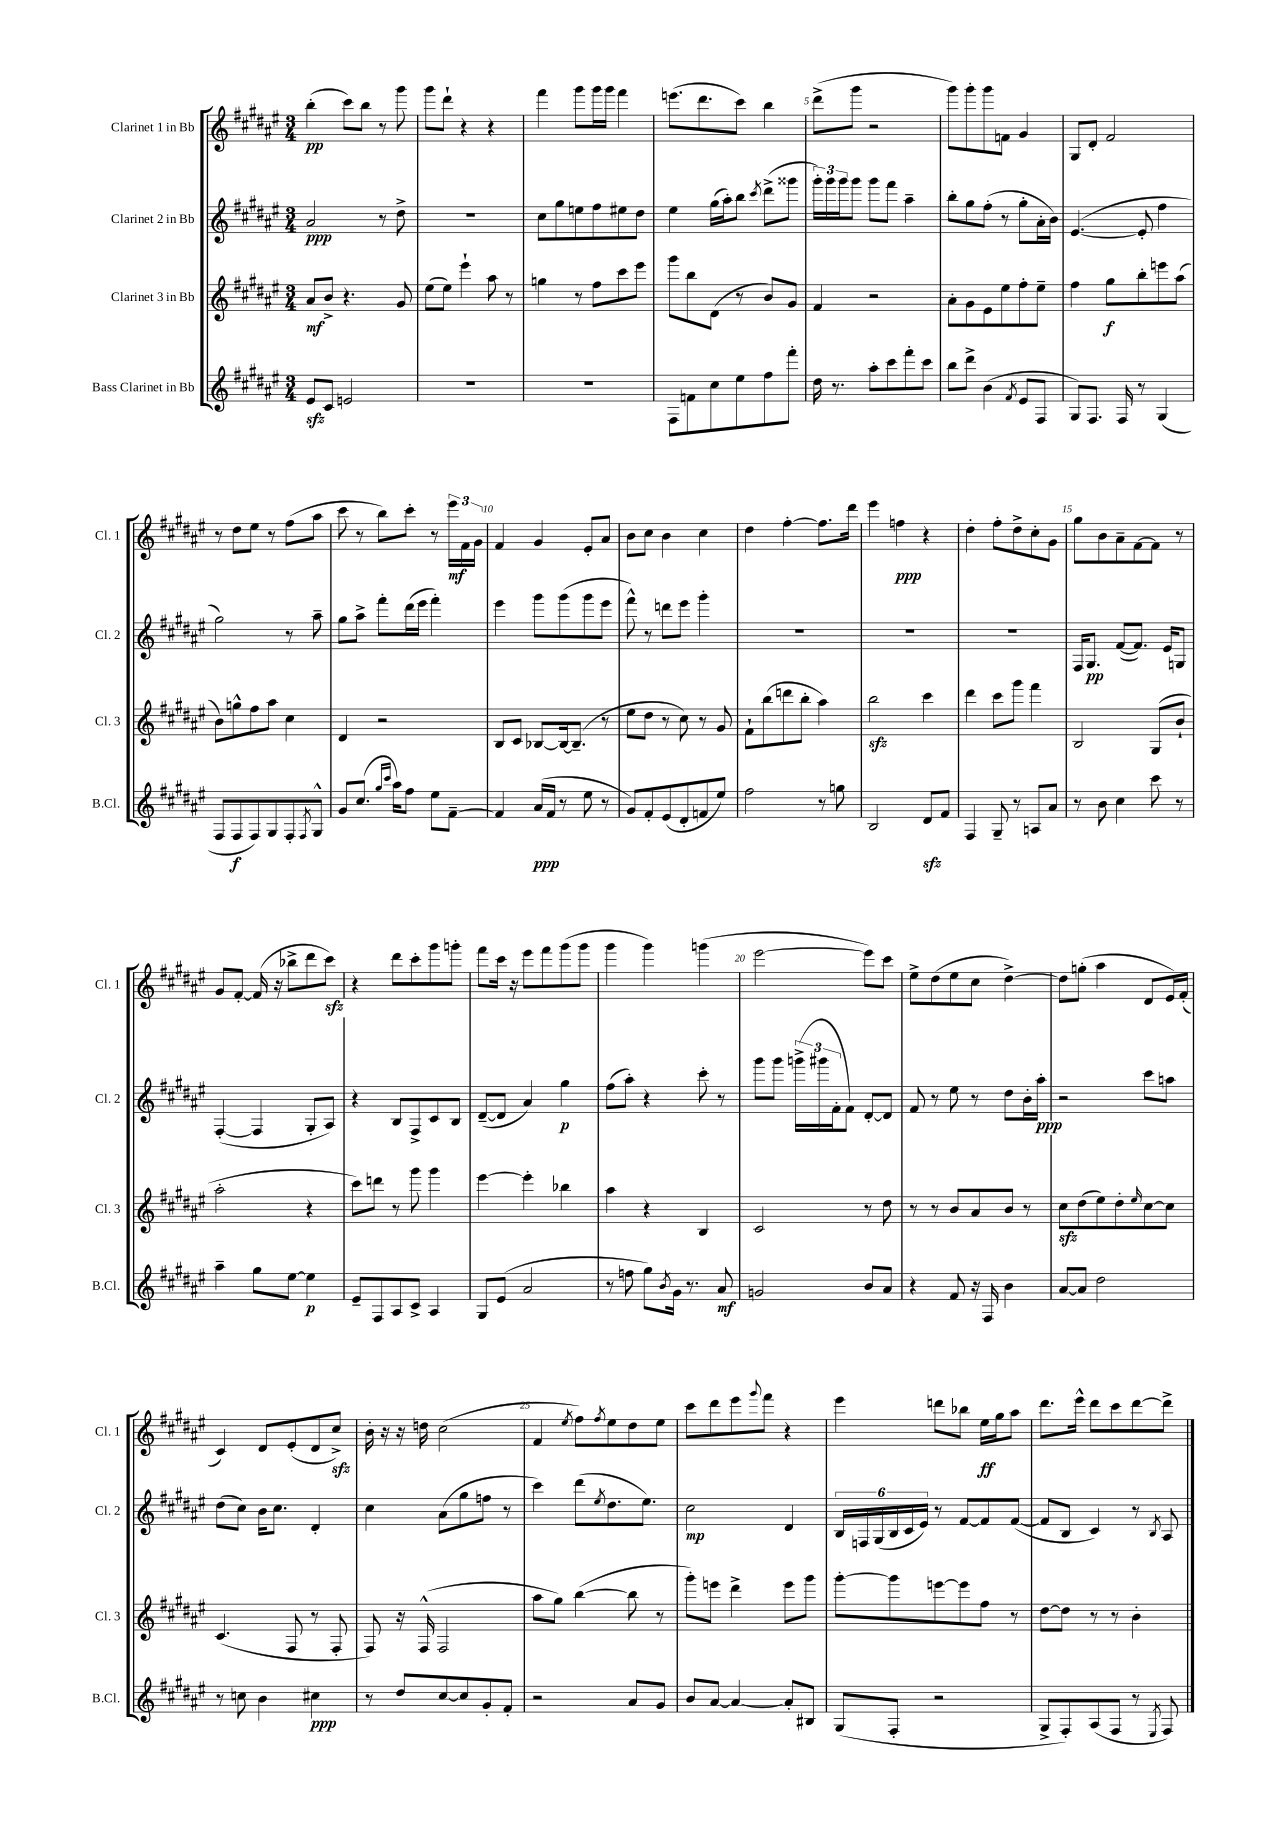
<<
\new StaffGroup <<
\new Staff = "s0" \with { instrumentName = "Clarinet 1 in Bb" shortInstrumentName = "Cl. 1" } {
    \clef treble \key fis \major \numericTimeSignature \time 3/4
    b''4-.\pp( cis'''8) b''8 r8 gis'''8 |
    gis'''8 dis'''8-! r4 r4 |
    fis'''4 gis'''8 gis'''16 gis'''16 fis'''4 |
    e'''8.( dis'''8. cis'''8) b''4 |
    dis'''8->( gis'''8 r2 |
    gis'''8) gis'''8-. gis'''8 f'8 gis'4 |
    gis8 dis'8-. fis'2 |
    r8 dis''8 eis''8 r8 fis''8( ais''8 |
    cis'''8 r8 b''8) cis'''8-. r8 \tuplet 3/2 { eis'''16\mf fis'16 gis'16 } |
    fis'4 gis'4 eis'8-. ais'8 |
    b'8 cis''8 b'4 cis''4 |
    dis''4 fis''4~-. fis''8. dis'''16 |
    eis'''4 f''4\ppp r4 |
    dis''4-. fis''8-. dis''8-> cis''8-. gis'8 |
    gis''8 b'8 ais'8-- fis'8~ fis'8 r8 |
    gis'8 fis'8~-. fis'16( r16 bes''8-> dis'''8 cis'''8\sfz) |
    r4 dis'''8 cis'''8-. gis'''8 g'''8-. |
    fis'''8 cis'''16 r16 eis'''8 fis'''8 gis'''8( gis'''8 |
    gis'''4 gis'''4) g'''4( |
    eis'''2~ eis'''8) cis'''8 |
    eis''8-> dis''8( eis''8 cis''8 dis''4~->) |
    dis''8 g''8-.( ais''4 dis'8 eis'16) fis'16-.( |
    cis'4) dis'8 eis'8-.( dis'8 cis''8->\sfz) |
    b'16-. r16 r16 d''16 cis''2( |
    fis'4 \acciaccatura { eis''8 } fis''8) \acciaccatura { fis''8 } eis''8 dis''8 eis''8 |
    cis'''8 dis'''8 eis'''8 \appoggiatura { gis'''8 } fis'''8 r4 |
    eis'''4 d'''8 bes''8 eis''16\ff gis''16 ais''8 |
    dis'''8. eis'''16-^ dis'''8 cis'''8 dis'''8~ dis'''8-> \bar "|." |
}
\new Staff = "s1" \with { instrumentName = "Clarinet 2 in Bb" shortInstrumentName = "Cl. 2" } {
    \clef treble \key fis \major \numericTimeSignature \time 3/4
    ais'2\ppp r8 dis''8-> |
    R2. |
    cis''8 gis''8 e''8 fis''8 eis''8 dis''8 |
    eis''4 gis''16( ais''16-.) b''8 \acciaccatura { cis'''8 } dis'''8->( gisis'''8 |
    \tuplet 3/2 { gis'''16-.) gis'''16 gis'''16 } gis'''8 gis'''8 fis'''8 ais''4-- |
    b''8-. gis''8 fis''8-.( r8 gis''8-. ais'16-. b'16) |
    eis'4.~( eis'8-. fis''4 |
    gis''2) r8 ais''8-- |
    gis''8 ais''8-> fis'''8-. dis'''16( eis'''16 fis'''4-.) |
    eis'''4 gis'''8 gis'''8( gis'''8 eis'''8 |
    fis'''8-^) r8 d'''8 eis'''8 gis'''4-. |
    R2. |
    R2. |
    R2. |
    fis16 gis8.\pp fis'8~( fis'8.) eis'16 g8 |
    fis4~-.( fis4 gis8-. ais8) |
    r4 b8 fis8-> cis'8 b8 |
    dis'8~--( dis'8 ais'4) gis''4\p |
    fis''8( ais''8-.) r4 cis'''8-. r8 |
    gis'''8 gis'''8 \tuplet 3/2 { g'''16->( gis'''16 fis'16-. } fis'8) dis'8~-. dis'8 |
    fis'8 r8 eis''8 r8 dis''8 b'16-. ais''16-.\ppp |
    r2 cis'''8 a''8 |
    dis''8( cis''8) b'16 cis''8. dis'4-. |
    cis''4 ais'8( gis''8 f''8 r8 |
    cis'''4) dis'''8( \acciaccatura { eis''8 } dis''8. eis''8.) |
    cis''2\mp dis'4 |
    \tuplet 6/4 { b16 f16 gis16( b16 cis'16 eis'16) } r8 fis'8~ fis'8 fis'8~( |
    fis'8 b8 cis'4) r8 \acciaccatura { b8 } ais8 \bar "|." |
}
\new Staff = "s2" \with { instrumentName = "Clarinet 3 in Bb" shortInstrumentName = "Cl. 3" } {
    \clef treble \key fis \major \numericTimeSignature \time 3/4
    ais'8\mf b'8-> r4. gis'8 |
    eis''8( eis''8) eis'''4-! ais''8 r8 |
    g''4 r8 fis''8 cis'''8 eis'''8 |
    gis'''8 b''8 dis'8( r8 b'8) gis'8 |
    fis'4 r2 |
    ais'8-. gis'8 eis'8 eis''8 fis''8-. eis''8-- |
    fis''4 gis''8\f b''8-. e'''8 ais''8( |
    b'8) g''8-^ fis''8 ais''8 cis''4 |
    dis'4 r2 |
    b8 cis'8 bes8~ bes16~ bes8.--( r8 |
    eis''8 dis''8 r8 cis''8) r8 gis'8 |
    fis'8-! b''8( d'''8 b''8-. ais''4) |
    b''2\sfz cis'''4 |
    dis'''4 cis'''8 gis'''8 fis'''4 |
    b2 gis8( b'8-! |
    ais''2-. r4 |
    cis'''8) d'''8 r8 gis'''8 gis'''4 |
    eis'''4~ eis'''4-. bes''4 |
    ais''4 r4 b4 |
    cis'2 r8 dis''8 |
    r8 r8 b'8 ais'8 b'8 r8 |
    cis''8\sfz dis''8( eis''8) dis''8-. \grace { eis''16 } cis''8~ cis''8 |
    cis'4.( fis8 r8 fis8-. |
    fis8) r16 fis16-^( fis2 |
    ais''8 gis''8) b''4~( b''8 r8 |
    gis'''8-.) e'''8 dis'''4-> e'''8 gis'''8 |
    gis'''8~-. gis'''8 e'''8~ e'''8 fis''8 r8 |
    dis''8~ dis''8 r8 r8 b'4-. \bar "|." |
}
\new Staff = "s3" \with { instrumentName = "Bass Clarinet in Bb" shortInstrumentName = "B.Cl." } {
    \clef treble \key fis \major \numericTimeSignature \time 3/4
    eis'8\sfz cis'8 e'2 |
    R2. |
    R2. |
    fis8 f'8 cis''8 eis''8 fis''8 fis'''8-. |
    dis''16 r8. ais''8-. cis'''8 fis'''8-. cis'''8 |
    b''8 dis'''8-> b'4( \acciaccatura { fis'8 } eis'8 fis8 |
    gis8) fis8. fis16 r8 gis4( |
    fis8 fis8\f fis8) gis8 fis8-. \acciaccatura { fis8 } gis8-^ |
    gis'8 cis''8.( \grace { gis''16 cis'''16 } ais''16) fis''8 eis''8 fis'8~-- |
    fis'4 ais'16\ppp( fis'16 r8 eis''8 r8 |
    gis'8) fis'8-. eis'8( dis'8-. f'8 eis''8) |
    fis''2 r8 g''8 |
    b2 dis'8\sfz fis'8 |
    fis4 gis8-- r8 a8 ais'8 |
    r8 b'8 cis''4 cis'''8 r8 |
    ais''4-- gis''8 eis''8~ eis''4\p |
    eis'8-- fis8 ais8 cis'8-> ais4 |
    gis8 eis'8( ais'2 |
    r8 f''8 gis''8) \acciaccatura { b'8 } gis'16 r8. ais'8\mf |
    g'2 b'8 ais'8 |
    r4 fis'8 r16 fis16 b'4 |
    ais'8~ ais'8 dis''2 |
    r8 c''8 b'4 cis''4\ppp |
    r8 dis''8 cis''8~ cis''8 gis'8-. fis'8-. |
    r2 ais'8 gis'8 |
    b'8 ais'8~ ais'4~ ais'8-. bis8 |
    gis8( fis8-. r2 |
    gis8-> fis8-.) ais8( fis8 r8 \acciaccatura { eis8 } fis8) \bar "|." |
}
>>
>>
\layout { \context { \Score \override BarNumber.break-visibility = ##(#f #t #t) barNumberVisibility = #(every-nth-bar-number-visible 5) } }
